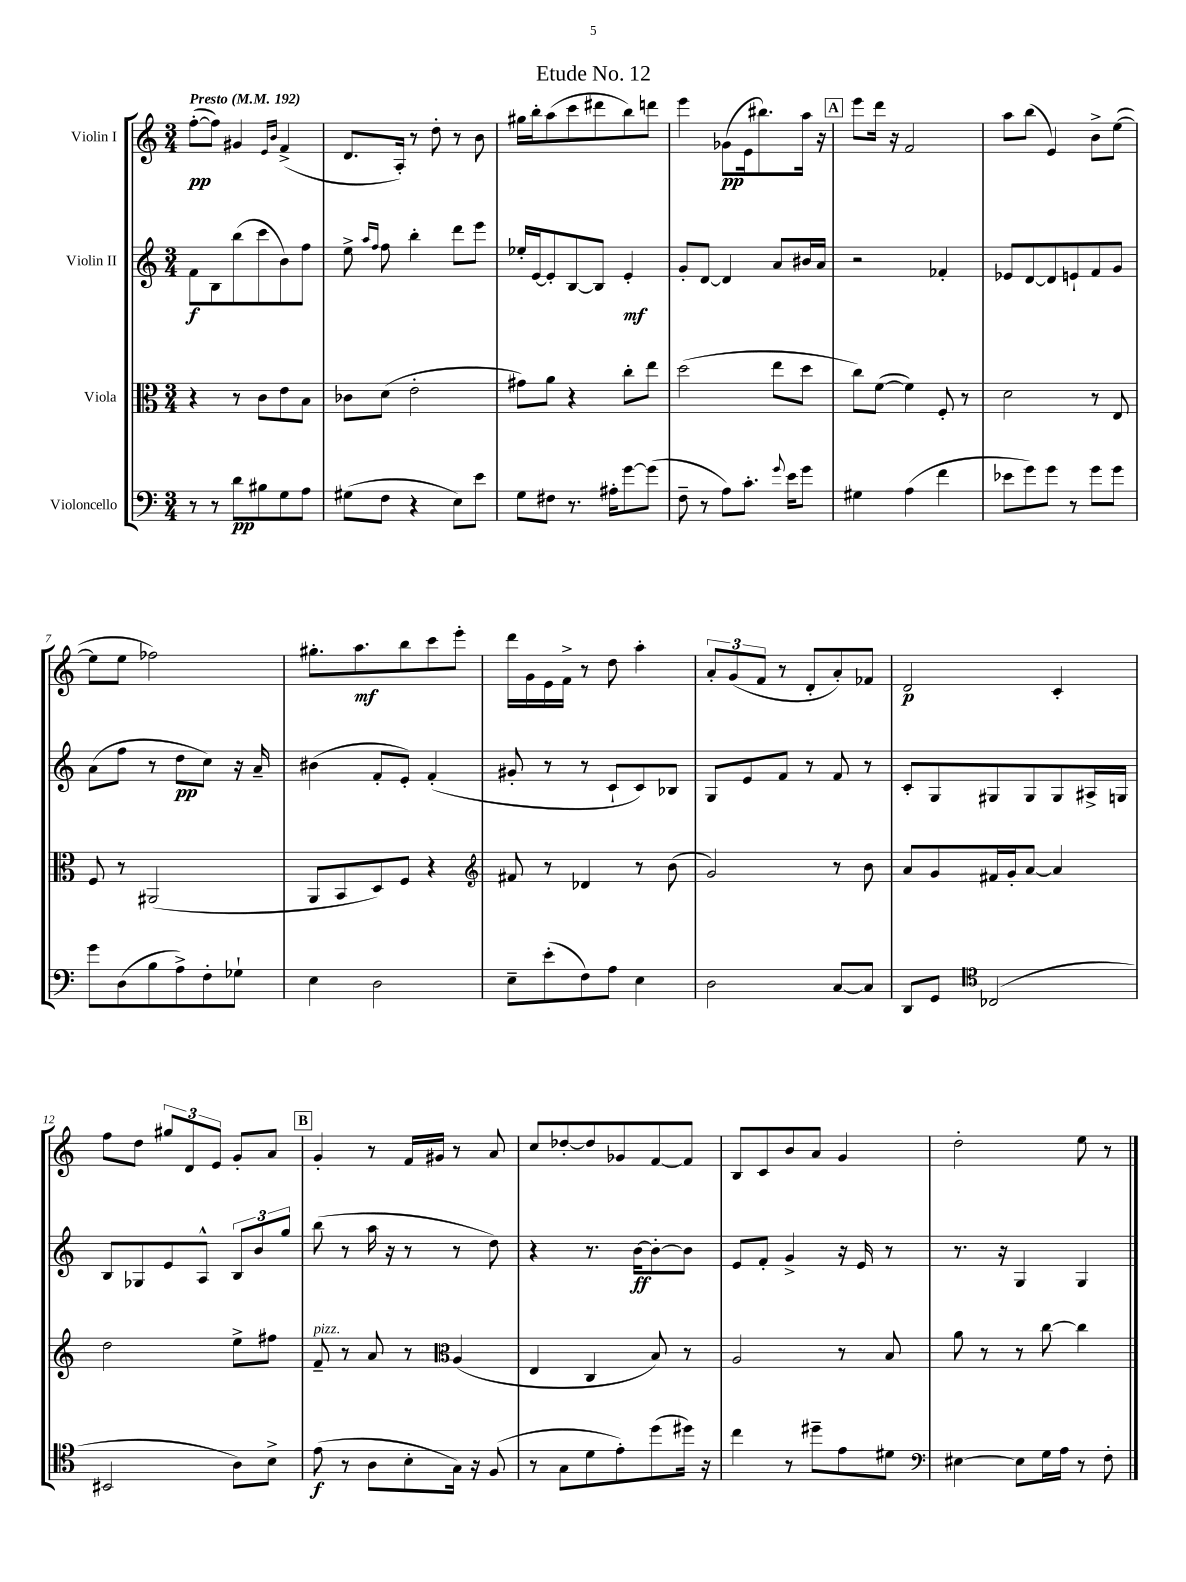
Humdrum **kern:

**kern	**kern	**kern	**kern
*staff4	*staff3	*staff2	*staff1
*clefF4	*clefC3	*clefG2	*clefG2
*k[]	*k[]	*k[]	*k[]
*M3/4	*M3/4	*M3/4	*M3/4
*MM192	*MM192	*MM192	*MM192
8r	4r	8f	([8ff'
8r	.	8B	8ff])
8d	8r	(8bb	4g#
8B#	8c	8ccc	.
.	.	.	16qqe
.	.	.	16qqb
8G	8e	8b)	(4f^
8A	8B	8ff	.
=	=	=	=
(8G#	8c-	8ee^	8.d
.	.	16qqaa	.
.	.	16qqff	.
8F	(8d	8ff	.
.	.	.	16A')
4r	2e'	4bb'	8r
.	.	.	8dd'
8E)	.	8ddd	8r
8e	.	8eee	8b
=	=	=	=
8G	8g#)	16ee-'	16gg#
.	.	[16e	16bb'
8F#	8a	8e']	(8aa
8.r	4r	[8B	8ccc
.	.	8B]	8ddd#
16A#'	.	.	.
[8g	8cc'	4e'	8bb)
(8g]	8ee	.	8ddd
=	=	=	=
8F~	(2dd	8g'	4eee
8r	.	[8d	.
8A)	.	4d]	(8g-
8.c'	.	.	16e
.	.	.	8.bb#)
.	8ee	8a	.
8qqg	.	.	.
16e	.	.	.
8g	8dd	16b#	16aa
.	.	16a	16r
=	=	=	=
4G#	8cc)	2r	8eee
.	([8f	.	16ddd
.	.	.	16r
(4A	4f])	.	2f
4f	8F'	4f-'	.
.	8r	.	.
=	=	=	=
8e-	2d	8e-	8aa
8g)	.	[8d	(8bb
8g	.	8d]	4e)
8r	.	8e`	.
8g	8r	8f	8b^
8g	8E	8g	([8ee
=	=	=	=
8g	8F	(8a	8ee]
(8D	8r	8ff	8ee
8B	(2AA#	8r	2ff-)
8A^)	.	8dd	.
8F'	.	8cc)	.
8G-`	.	16r	.
.	.	16a~	.
=	=	=	=
4E	8AA	(4b#	8.gg#'
.	8BB	.	.
.	.	.	8.aa
2D	8D)	8f'	.
.	8F	8e')	8bb
.	4r	(4f'	8ccc
.	.	.	8eee'
=	=	=	=
*	*clefG2	*	*
8E~	8f#	8g#'	16ddd
.	.	.	16g
(8e'	8r	8r	16e
.	.	.	16f^
8F)	4d-	8r	8r
8A	.	8c`	8dd
4E	8r	8c)	4aa'
.	(8b	8B-	.
=	=	=	=
2D	2g)	8G	12a'
.	.	.	(12g
.	.	8e	.
.	.	.	12f
.	.	8f	8r
.	.	8r	8d'
[8C	8r	8f	8a')
8C]	8b	8r	8f-
=	=	=	=
8DD	8a	8c'	2d
8GG	8g	8G	.
*clefC4	*	*	*
(2C-	16f#	8G#	.
.	16g'	.	.
.	[8a	8G#	.
.	4a]	8G#	4c'
.	.	16A#^	.
.	.	16G	.
=	=	=	=
2BB#	2dd	8B	8ff
.	.	8G-	8dd
.	.	8e	12gg#
.	.	.	12d
.	.	8A^^	.
.	.	.	12e
8A)	8ee^	12B	8g'
.	.	12b	.
8B^	8ff#	.	8a
.	.	12gg	.
=	=	=	=
(8e	8f~	(8bb	4g'
8r	8r	8r	.
8A	8a	16aa	8r
.	.	16r	.
8B'	8r	8r	16f
.	.	.	16g#
*	*clefC3	*	*
16G)	(4A	8r	8r
16r	.	.	.
(8F	.	8dd)	8a
=	=	=	=
8r	4E	4r	8cc
8G	.	.	[8dd-'
8d	4C	8.r	8dd-]
8e')	.	.	8g-
.	.	[16b	.
(8dd	8B)	8b'_	[8f
16dd#)	8r	8b]	8f]
16r	.	.	.
=	=	=	=
4cc	2A	8e	8B
.	.	8f'	8c
8r	.	4g^	8b
8dd#~	.	.	8a
8e	8r	16r	4g
.	.	16e	.
8d#	8B	8r	.
=	=	=	=
*clefF4	*	*	*
[4E#	8a	8.r	2dd'
.	8r	.	.
.	.	16r	.
8E#]	8r	4G	.
16G	[8cc	.	.
16A	.	.	.
8r	4cc]	4G	8ee
8F'	.	.	8r
==	==	==	==
*-	*-	*-	*-
